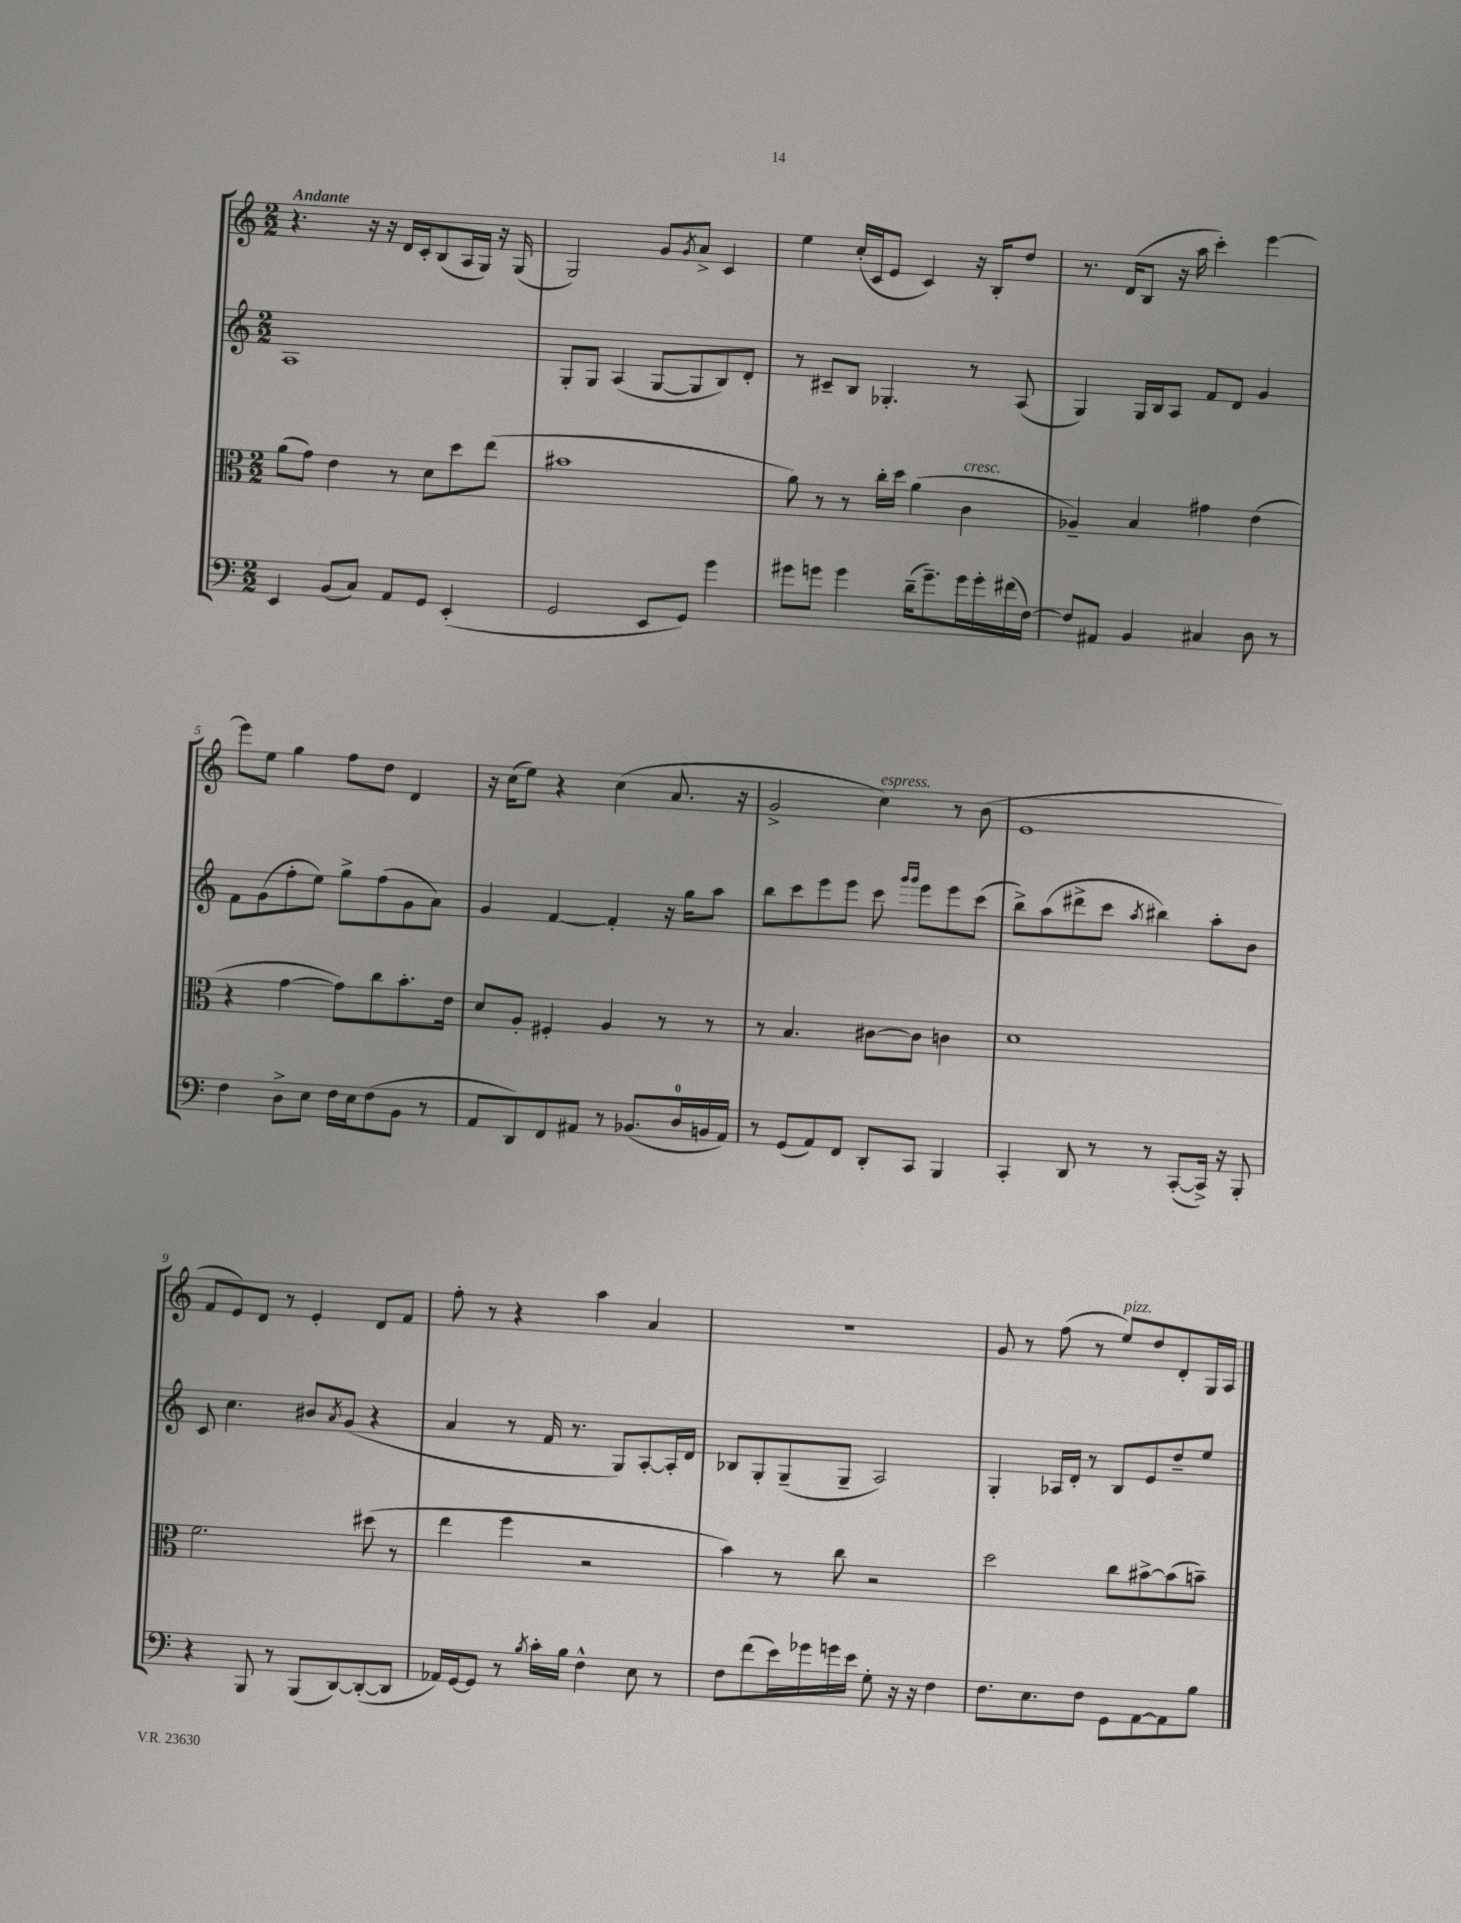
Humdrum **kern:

**kern	**kern	**kern	**kern
*staff4	*staff3	*staff2	*staff1
*clefF4	*clefC3	*clefG2	*clefG2
*k[]	*k[]	*k[]	*k[]
*M2/2	*M2/2	*M2/2	*M2/2
4EE/	(8a\L	1A	4.r
.	8g\J)	.	.
(8BB/L	4e\	.	.
8C/J)	.	.	16r
.	.	.	16r
8AA/L	8r	.	16d/LL
.	.	.	16c'/J
8GG/J	8d\L	.	(8B/
(4EE'/	8dd\	.	16A/L
.	.	.	16G/JJ)
.	(8ee\J	.	16r
.	.	.	(16G/
=	=	=	=
2GG/	1b#	8G'/L	2G/)
.	.	8G/J	.
.	.	(4A/	.
8EE/L	.	[8G/L	8g/L
.	.	.	8qg/
8GG/J)	.	8G/]	8a^/J
4g\	.	8B/)	4c/
.	.	8d'/J	.
=	=	=	=
8g#\L	8a\)	8r	4ee\
8g\J	8r	8c#~/L	.
4g\	8r	8B/J	(16cc'/LL
.	.	.	16c/J
.	16cc'\LL	4.G-'/	8e/J
.	16dd\JJ	.	.
(16d~\LK	(4a\	.	4c/)
8.g~\)	.	.	.
16g\L	4c\	8r	16r
16g'\	.	.	16B'/LK
(16f#\	.	(8A/	8dd/J
[16F\JJ)	.	.	.
=	=	=	=
8F/]L	4A-~/)	4G/)	8.r
8AA#/J	.	.	.
.	.	.	(16d/LK
4BB/	4B/	16G/LL	8B/J
.	.	16B/J	.
.	.	8A/J	16r
.	.	.	16aa\
4C#/	4g#\	8f/L	4ccc'\)
.	.	8d/J	.
8D\	(4e\	4g/	[4eee\
8r	.	.	.
=	=	=	=
4F\	4r	8f\L	8eee\]L
.	.	(8g\	8ee\J
8D^\L	[4g\	8ff'\	4gg\
8E\J	.	8ee\J)	.
16F\LL	8g\]L)	8gg^\L	8ff\L
16E\J	.	.	.
(8F\	8cc\	(8ff\	8dd\J
8BB\J	8.b'\	8g\	4d/
8r	.	8a\J)	.
.	16e\Jk	.	.
=	=	=	=
8AA/L	8d/L	4g/	16r
.	.	.	(16cc\LK
8DD/)	8A'/J	.	8ee\J)
8FF/	4F#'/	[4f/	4r
8AA#/J	.	.	.
8r	4A/	4f'/]	(4cc\
(8.BB-/L	.	.	.
.	8r	16r	8.a/
16D/L	.	16gg\LK	.
16BB/	8r	8aa\J	.
16AA#/JJ)	.	.	16r
=	=	=	=
8r	8r	8bb\L	2g^/
(8GG/L	4.B/	8ccc\	.
8AA/)	.	8eee\	.
8FF/J	.	8eee\J	.
8DD'/L	[8c#\L	8ccc\	4cc\)
.	.	16qqggg/LL	.
.	.	16qqggg/JJ	.
8CC/J	8c#\]J	8eee\L	.
4BBB/	4c\	8eee\	8r
.	.	(8ccc\J	(8b\
=	=	=	=
4CC'/	1d	8bb^\L)	1e
.	.	(8aa\	.
8DD/	.	8ddd#^\	.
8r	.	8ccc\J	.
.	.	8qaa/	.
8r	.	4bb#\)	.
([8CC'/L	.	.	.
16CC^/]Jk)	.	8aa'\L	.
16r	.	.	.
8BBB'/	.	8b\J	.
=	=	=	=
4r	2.f\	8c/	8f/L
.	.	4.cc\	8e/)
8BBB/	.	.	8d/J
8r	.	.	8r
(8BBB/L	.	8b#/L	4e'/
.	.	8qa/	.
[8DD/)	.	(8g/J	.
(8DD'/_	(8dd#\	4r	8d/L
8DD/]J	8r	.	8f/J
=	=	=	=
16AA-/LL)	4ee\	4a/	8ff'\
[16GG/J	.	.	.
8GG/]J	.	.	8r
8r	4ff\	8r	4r
8qB/	.	.	.
16c'\LL	.	16f/	.
16B\JJ	.	8.r	.
4F^^\	2r	.	4aa\
.	.	8G/L)	.
8E\	.	[8A'/	4a/
8r	.	16A'/]L	.
.	.	16d/JJ	.
=	=	=	=
8F\L	4b\)	8B-/L	1r
(8f\	.	8G'/	.
16e\L)	8r	(8G~/	.
16g-\	.	.	.
16g\	8cc\	8G~/J	.
16e\JJ	.	.	.
8G'\	2r	2A/)	.
16r	.	.	.
16r	.	.	.
4F\	.	.	.
=	=	=	=
8.F\L	2dd\	4G'/	8g/
.	.	.	8r
8.E\	.	.	.
.	.	16A-/LL	(8ff\
.	.	16d'/JJ	.
8F\J	.	8r	8r
8GG\L	8cc\L	8B/L	8ee/L)
[8AA\	[8b#^\	8e/	8dd/
8AA\]	(8b#\]	8dd~/	8d'/
8B\J	8b~\J)	8ee/J	16G/L
.	.	.	16A/JJ
==	==	==	==
*-	*-	*-	*-
